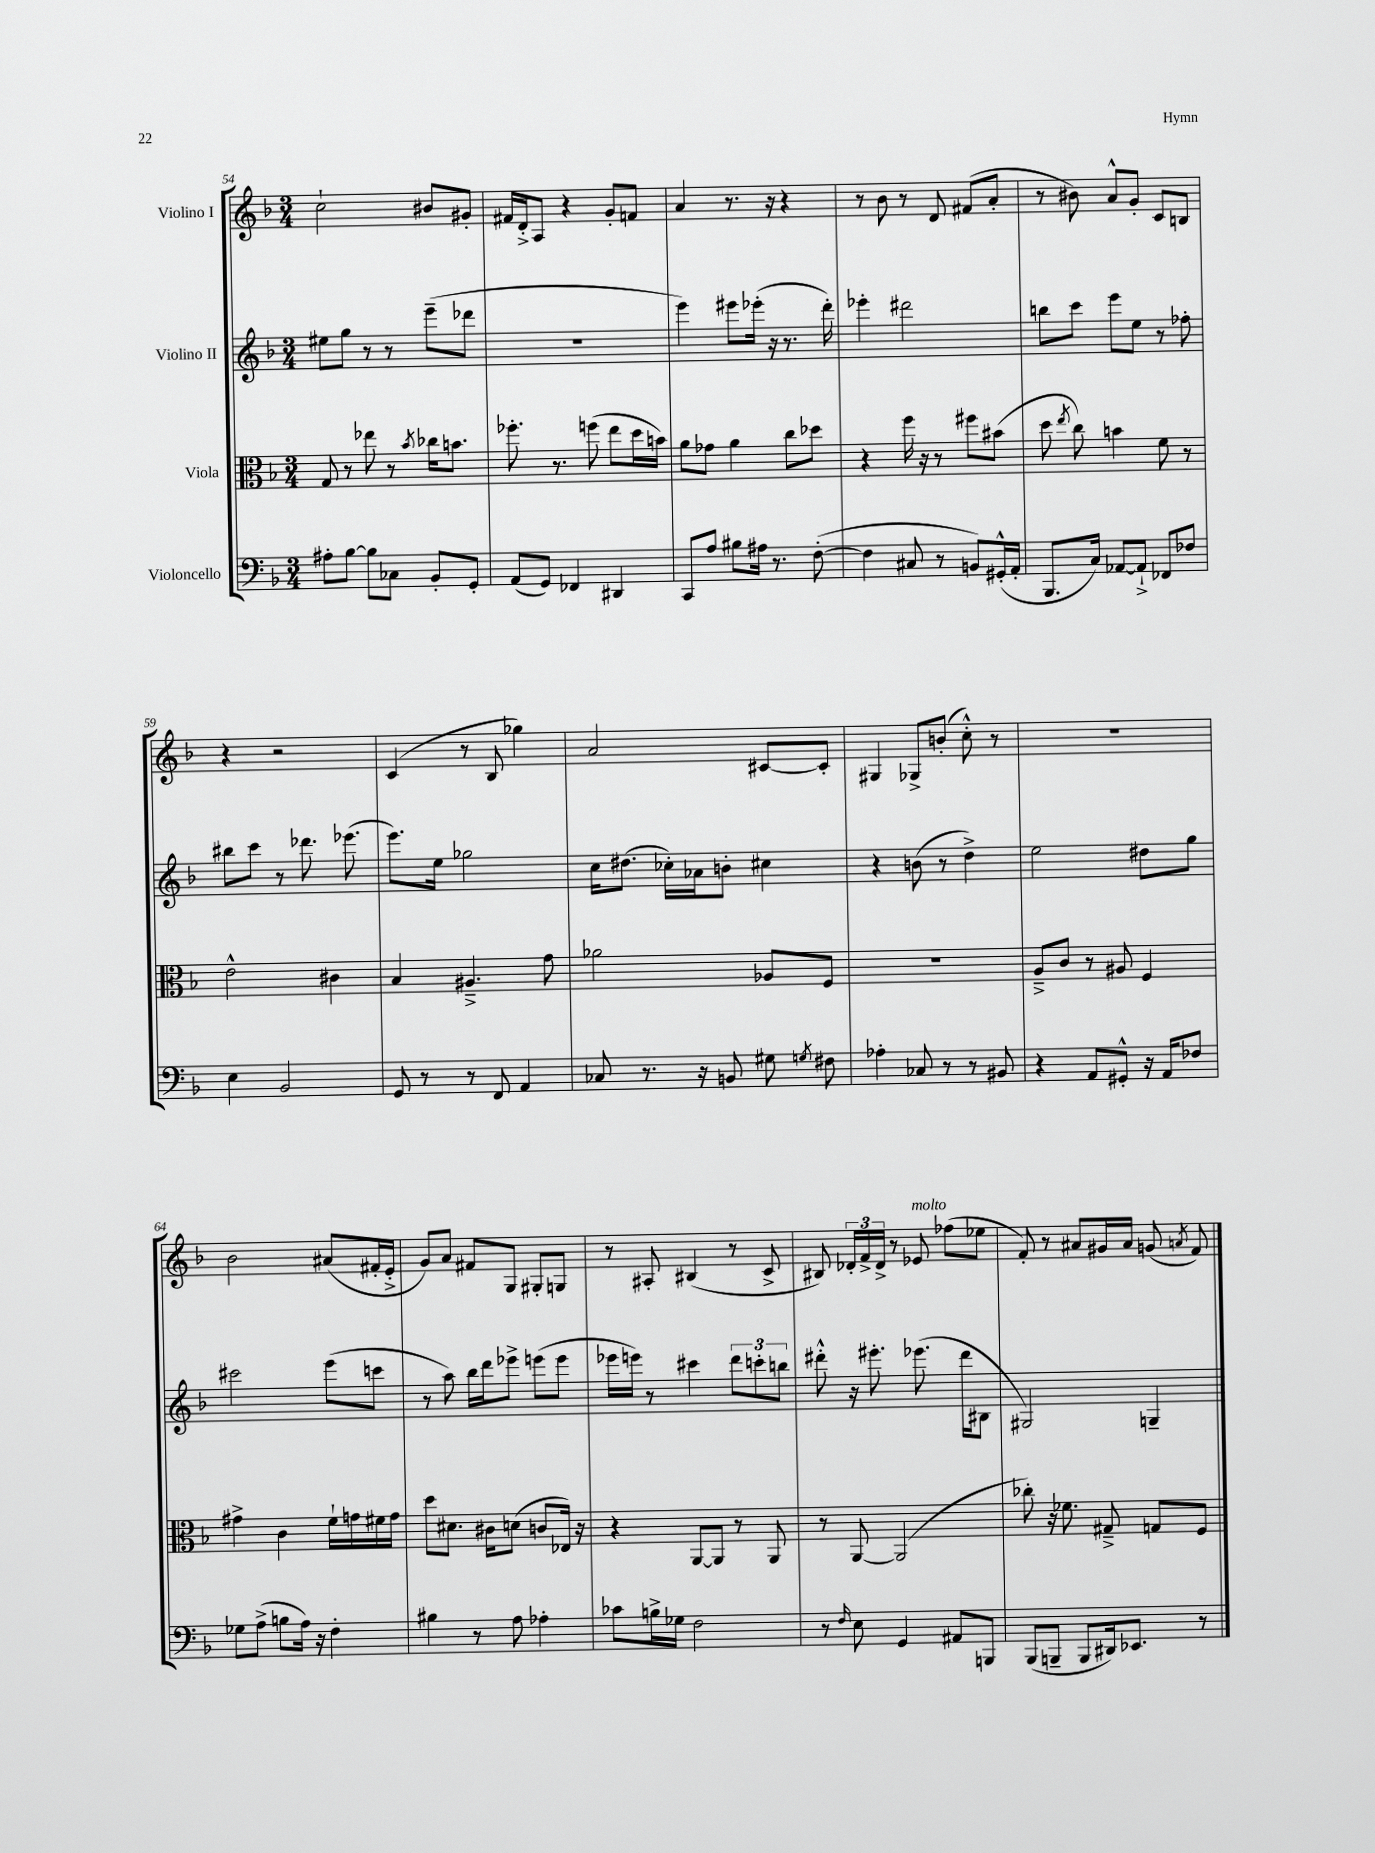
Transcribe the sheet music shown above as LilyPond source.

<<
\new StaffGroup <<
\new Staff = "s0" \with { instrumentName = "Violino I" } {
    \clef treble \key f \major \numericTimeSignature \time 3/4
    \autoBeamOff c''2-! bis'8[ gis'8]-. |
    fis'16[ d'16-.-> a8] r4 g'8[-. f'8] |
    a'4 r8. r16 r4 |
    r8 bes'8 r8 d'8 fis'8[( a'8]-. |
    r8 bis'8) a'8[-^ g'8]-. c'8[ b8] |
    r4 r2 |
    c'4( r8 bes8 ges''4) |
    a'2 cis'8[~ cis'8]-. |
    gis4 ges8[-> b'8]-.( c''8-.-^) r8 |
    R2. |
    bes'2 ais'8[( fis'16-. e'16]-.-> |
    g'8[) a'8] fis'8[ g8] gis8[-. g8] |
    r8 ais8-. bis4( r8 c'8-> |
    bis8) \tuplet 3/2 { des'16[-. f'16-> des'16]-> } r8 ees'8^\markup { \italic "molto" } fes''8[( ees''8] |
    f'8-.) r8 ais'8[ gis'16 ais'16] g'8( \acciaccatura { a'8 } f'8) \bar "|." |
}
\new Staff = "s1" \with { instrumentName = "Violino II" } {
    \clef treble \key f \major \numericTimeSignature \time 3/4
    \autoBeamOff eis''8[ g''8] r8 r8 e'''8[--( des'''8] |
    R2. |
    e'''4) eis'''8[ ees'''16]-.( r16 r8. d'''16-.) |
    ees'''4-. dis'''2 |
    b''8[ c'''8] e'''8[ e''8] r8 fes''8-. |
    bis''8[ c'''8] r8 des'''8. ees'''8.( |
    e'''8.[) e''16] ges''2 |
    c''16[ dis''8.]( ces''16[-.) aes'16 b'8]-. cis''4 |
    r4 b'8( r8 d''4->) |
    e''2 dis''8[ g''8] |
    cis'''2 e'''8[( c'''8] |
    r8 a''8) bes''16[ d'''16 ees'''8]-> e'''8[( e'''8] |
    ees'''16[ e'''16]) r8 cis'''4 \tuplet 3/2 { d'''8[ c'''8-. b''8] } |
    dis'''8-.-^ r16 eis'''8.-. ees'''8.( dis'''16[ bis8] |
    gis2) g4-- \bar "|." |
}
\new Staff = "s2" \with { instrumentName = "Viola" } {
    \clef alto \key f \major \numericTimeSignature \time 3/4
    \autoBeamOff g8 r8 ees''8 r8 \acciaccatura { bes'8 } ces''16[ b'8.] |
    fes''8.-. r8. f''8( e''8[ d''16 b'16]) |
    a'8[ ges'8] a'4 c''8[ des''8] |
    r4 f''16 r16 r8 fis''8[ bis'8]( |
    d''8 \acciaccatura { e''8 } c''8) b'4 f'8 r8 |
    e'2-^ cis'4 |
    bes4 ais4.---> g'8 |
    aes'2 aes8[ f8] |
    R2. |
    a8[---> c'8] r8 ais8 f4 |
    gis'4-> c'4 f'16[-! g'16 fis'16 g'16] |
    d''8[ dis'8.] cis'16[ d'8]( c'8[ ees16]) r16 |
    r4 a,8[~ a,8] r8 a,8 |
    r8 a,8~ a,2( |
    ces''8-.) r16 fes'8. gis8---> g8[ f8] \bar "|." |
}
\new Staff = "s3" \with { instrumentName = "Violoncello" } {
    \clef bass \key f \major \numericTimeSignature \time 3/4
    \autoBeamOff ais8[-. bes8]~ bes8[ ces8] bes,8[-. g,8]-. |
    a,8[( g,8]) fes,4 dis,4 |
    c,8[ a8] bis8[ ais16] r8. f8~-.( |
    f4 cis8 r8 b,8[) gis,16-.-^( a,16]-. |
    bes,,8.[ c16]) aes,8[~ aes,8]-!-> fes,8[ fes8] |
    e4 bes,2 |
    g,8 r8 r8 f,8 a,4 |
    ces8 r8. r16 b,8 gis8 \acciaccatura { g8 } fis8 |
    aes4-. ces8 r8 r8 bis,8 |
    r4 a,8[ gis,8]-.-^ r16 a,16[ fes8] |
    ges8[ a8]->( b8[ a16]) r16 f4-. |
    bis4 r8 a8 aes4-. |
    ces'8[ b16-> ges16] f2 |
    r8 \grace { f16 } e8 g,4 ais,8[ b,,8] |
    bes,,8[( b,,8]-- b,,8[ dis,16) ees,8.] r8 \bar "|." |
}
>>
>>
\layout { \context { \Score currentBarNumber = #54 } }
